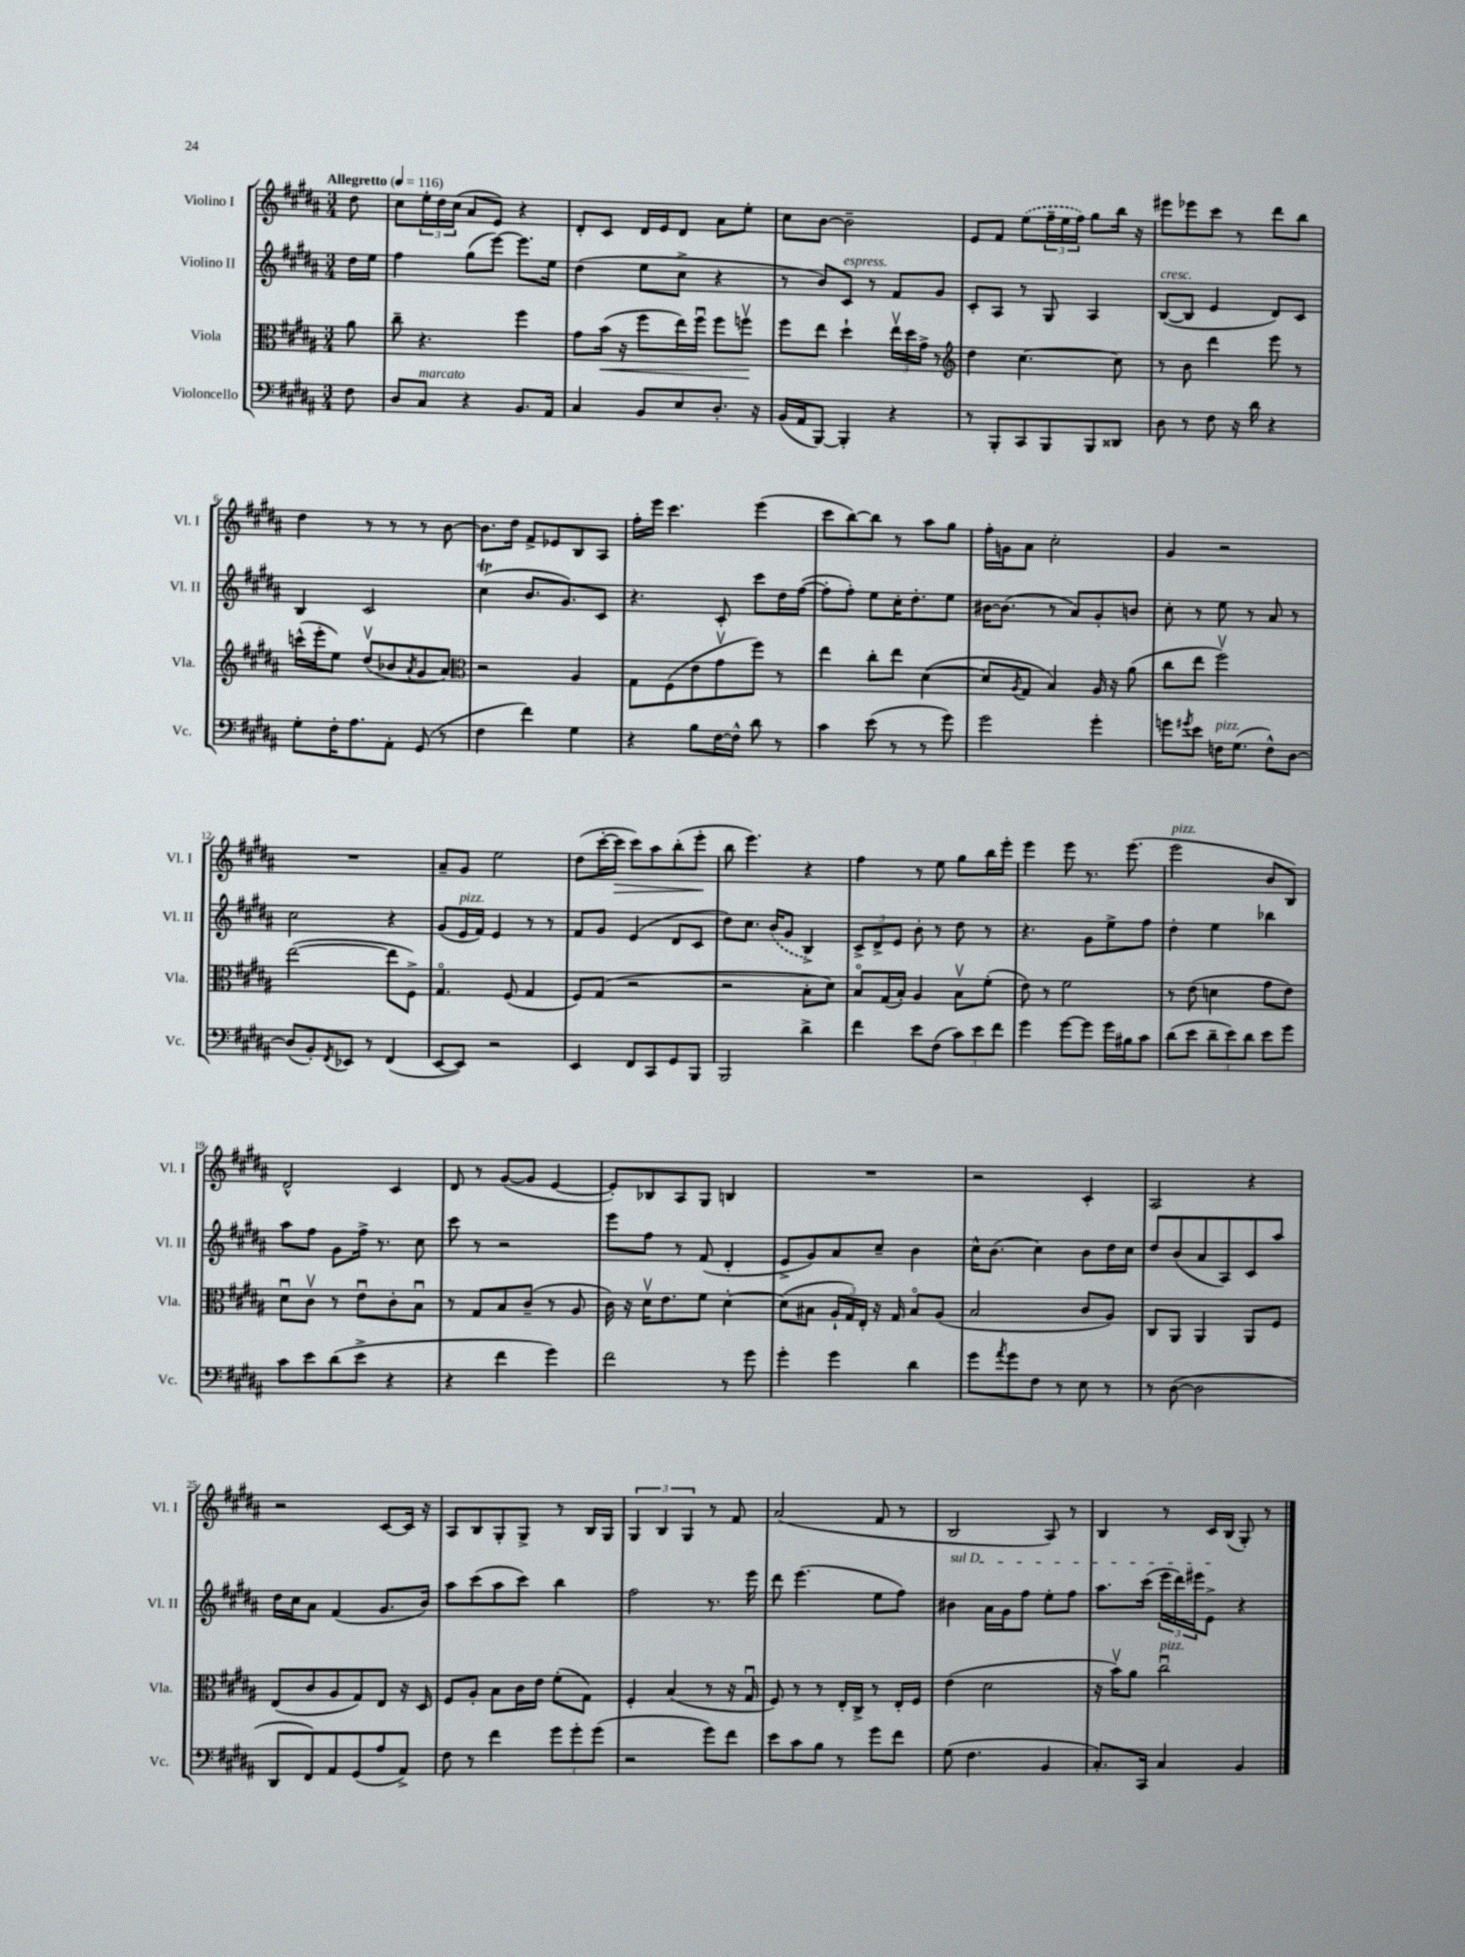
<<
\new StaffGroup <<
\new Staff = "s0" \with { instrumentName = "Violino I" shortInstrumentName = "Vl. I" } {
    \clef treble \key b \major \numericTimeSignature \time 3/4 \partial 8 \tempo "Allegretto" 4 = 116
    dis''8 |
    cis''8 \tuplet 3/2 { e''16-. dis''16 cis''16( } ais'8 e'8) r4 |
    dis'8-. cis'8 dis'16 e'16 dis'8 ais'8 e''8-. |
    cis''8 b'8~ b'2-- |
    e'8 fis'8 \once \slurDashed e''8( \tuplet 3/2 { fis''16-- e''16 fis''16) } gis''8 b''16 r16 |
    eis'''8 ees'''8 cis'''8 r8 dis'''8 b''8 |
    dis''4 r8 r8 r8 b'8~ |
    b'8. dis''16 fis'8-> ees'8 b8 ais8 |
    fis''16-. e'''16 cis'''4. e'''4( |
    cis'''8 b''8~) b''8 r8 ais''8 gis''8 |
    fis''16-. g'16 ais'8 cis''2-. |
    gis'4 r2 |
    R2. |
    ais'8-- gis'8 e''2 |
    dis''8( cis'''16~-. cis'''16\> cis'''8) ais''8 b''8-.( e'''8-.\! |
    b''8 e'''4.) r4 |
    fis''4 r8 e''8 gis''8 b''16 e'''16-. |
    e'''4 e'''8 r8. e'''8.( |
    e'''2^\markup { \italic "pizz." } b'8 b8) |
    dis'2-^ cis'4 |
    dis'8 r8 gis'8~( gis'8 e'4~ |
    e'8-.) bes8 ais8 gis8 b4 |
    R2. |
    r2 cis'4-. |
    ais2 r4 |
    r2 cis'8~ cis'16 r16 |
    ais8 b8 gis8-. gis8-> r8 b16 gis16 |
    \tuplet 3/2 { gis4 b4 gis4 } r8 fis'8 |
    ais'2( fis'8 r8 |
    b2 ais8) r8 |
    b4 r8 cis'16 b16( gis8-.) r8 \bar "|." |
}
\new Staff = "s1" \with { instrumentName = "Violino II" shortInstrumentName = "Vl. II" } {
    \clef treble \key b \major \numericTimeSignature \time 3/4 \partial 8
    dis''16 e''16 |
    fis''4 gis''8( e'''8~) e'''8. e''16 |
    dis''4( e''8 cis''8-> r4 |
    r8 b'8) cis'8^\markup { \italic "espress." } r8 fis'8 gis'8 |
    cis'8-. ais8 r8 gis8 ais4 |
    b8~^\markup { \italic "cresc." }( b8 e'4 dis'8) cis'8 |
    b4 cis'2 |
    cis''4\trill( b'8. gis'8.) cis'8 |
    r4. cis'8-. cis'''8 dis''16 fis''16~( |
    fis''8-. fis''8-.) e''8 cis''16-. dis''8.-. e''8 |
    bis'16~ bis'8.( r8 ais'8) gis'8-. b'8 |
    cis''8-. r8 e''8 r8 ais'8 r8 |
    cis''2 r4 |
    gis'8( e'16^\markup { \italic "pizz." } fis'16) e'4 r8 r8 |
    fis'8 gis'8 e'4( dis'8 cis'8 |
    dis''8) cis''8. \once \slurDashed b'16( gis'8 b4->) |
    \tuplet 3/2 { cis'8-> dis'8-> e'8 } b'8-. r8 dis''8 r8 |
    r4. gis'8 e''8-> fis''8 |
    dis''4-. e''4 bes''4 |
    ais''8 fis''8 gis'8 fis''16-> r8. cis''8 |
    cis'''8 r8 r2 |
    e'''8 fis''8 r8 fis'8( dis'4-. |
    e'8-> gis'8) ais'8 cis''8-- b'4 |
    cis''16-^ b'8.( cis''4) b'8 dis''16 cis''16 |
    dis''8 b'8( ais'8 ais8) cis'8 ais''8 |
    dis''16 cis''16 ais'8 fis'4( gis'8. b'16) |
    ais''8 cis'''8( ais''8 cis'''8) b''4 |
    fis''2 r8. e'''16 |
    dis'''8 e'''4.( e''8 fis''8) |
    \once \override TextSpanner.bound-details.left.text = \markup { \italic "sul D" } bis'4\startTextSpan ais'16 gis'16 fis''8 e''8-. fis''8 |
    ais''8. cis'''16( \tuplet 3/2 { e'''16 dis'''16) eis'''16 } e'8->\stopTextSpan r4 \bar "|." |
}
\new Staff = "s2" \with { instrumentName = "Viola" shortInstrumentName = "Vla." } {
    \clef alto \key b \major \numericTimeSignature \time 3/4 \partial 8
    ais'8 |
    cis''8-- r4. fis''4 |
    gis'8 b'16\<( r16 fis''8 e''16) fis''16\downbow fis''8 f''8\upbow\! |
    fis''8 e''8 dis''4-! \tuplet 3/2 { e''16\upbow dis''16 gis'16-> } r8 |
    \clef treble dis''4 cis''4.~ cis''8 |
    r8 b'8 dis'''4 e'''8 r8 |
    c'''16-^( e'''16-. e''8) dis''8\upbow( bes'8 \acciaccatura { ais'8 } gis'8 ais'8) |
    \clef alto r2 ais4 |
    gis8 fis8( e'8 gis'8\upbow fis''8) r8 |
    e''4 cis''8-. e''8 dis'4~( |
    dis'8 \acciaccatura { ais8 } gis8 b4) ais16 r16 ais'8( |
    cis''8 e''8 fis''2\upbow) |
    e''2~( e''8 fis8->) |
    gis4.\flageolet fis8( gis4 |
    fis8) gis8( r2 |
    r2 b8-. dis'8) |
    b8\flageolet gis16( b16-.) ais4 b8\upbow fis'8-.( |
    e'8) r8 fis'2 |
    r8 e'8( d'4 gis'8 e'8) |
    dis'8\downbow cis'8\upbow r8 e'8\downbow cis'8-. b8\downbow |
    r8 gis8 b8 cis'8--( r8 ais8 |
    cis'16) r16 dis'16\upbow e'8. fis'8 dis'4~-. |
    dis'8( bis8 \tuplet 3/2 { ais16-! gis16) e16-. } r16 gis16 bis8\flageolet ais8( |
    b2 cis'8 ais8) |
    cis8 ais,8 ais,4 ais,8 fis8 |
    e8( cis'8 ais8 gis8) e8 r16 dis16 |
    fis8 ais8-. b8 cis'16 e'16 fis'8-.( gis8) |
    fis4-. b4( r8 r16 gis16\downbow |
    fis8) r8 r8 e16-. cis16-> r8 e16-. fis16 |
    e'4( dis'2 |
    r16 b'16\upbow) ais'8 cis''2\downbow^\markup { \italic "pizz." } \bar "|." |
}
\new Staff = "s3" \with { instrumentName = "Violoncello" shortInstrumentName = "Vc." } {
    \clef bass \key b \major \numericTimeSignature \time 3/4 \partial 8
    fis8 |
    dis8 cis8^\markup { \italic "marcato" } r4 b,8. ais,16 |
    cis4 b,8 e8 dis8.-. r16 |
    b,16( ais,16 b,,8~) b,,4-. r4 |
    r8 b,,8-. cis,8 b,,8 b,,8 disis,8 |
    dis8 r8 fis8 r16 dis'16 r4 |
    gis8-. fis16-. ais8. ais,8-. gis,8( r8 |
    fis4 fis'4) gis4 |
    r4 b8 fis16~ fis16-^ dis'8 r8 |
    cis'4 e'8( r8 r8 gis'8) |
    gis'2 gis'4-. |
    g'8 \acciaccatura { gis'8 } e'8 f16^\markup { \italic "pizz." } gis8.( f8-^) dis8~ |
    dis8( b,8-.) \acciaccatura { fis,8 } ees,8 r8 fis,4( |
    e,8~ e,8) r2 |
    e,4 fis,8 cis,8 gis,8 b,,8 |
    b,,2 dis'4-> |
    fis'4 e'8 fis8( \tuplet 3/2 { cis'8) e'8 fis'8 } |
    gis'4 gis'8~ gis'8 gis'16 bis16 cis'8 |
    dis'8( e'8 \tuplet 3/2 { dis'8-- e'8) dis'8 } e'8 gis'8 |
    cis'8 e'8 dis'8( e'8-> r4 |
    r4 fis'4 gis'4) |
    fis'2 r8 gis'8 |
    gis'4-. gis'4 dis'4 |
    gis'8 \acciaccatura { ais'8 } gis'8 fis8 r8 e8 r8 |
    r8 dis8~( dis2 |
    dis,8 fis,8) ais,8 gis,8( ais8 ais,8->) |
    fis8 r8 fis'4 \tuplet 3/2 { gis'8 gis'8-. gis'8( } |
    r2 gis'8) fis'8 |
    e'8 cis'8 b8 r8 gis'8 fis'8 |
    gis8( fis4. b,4 |
    cis8.-.) cis,16 cis4 b,4 \bar "|." |
}
>>
>>
